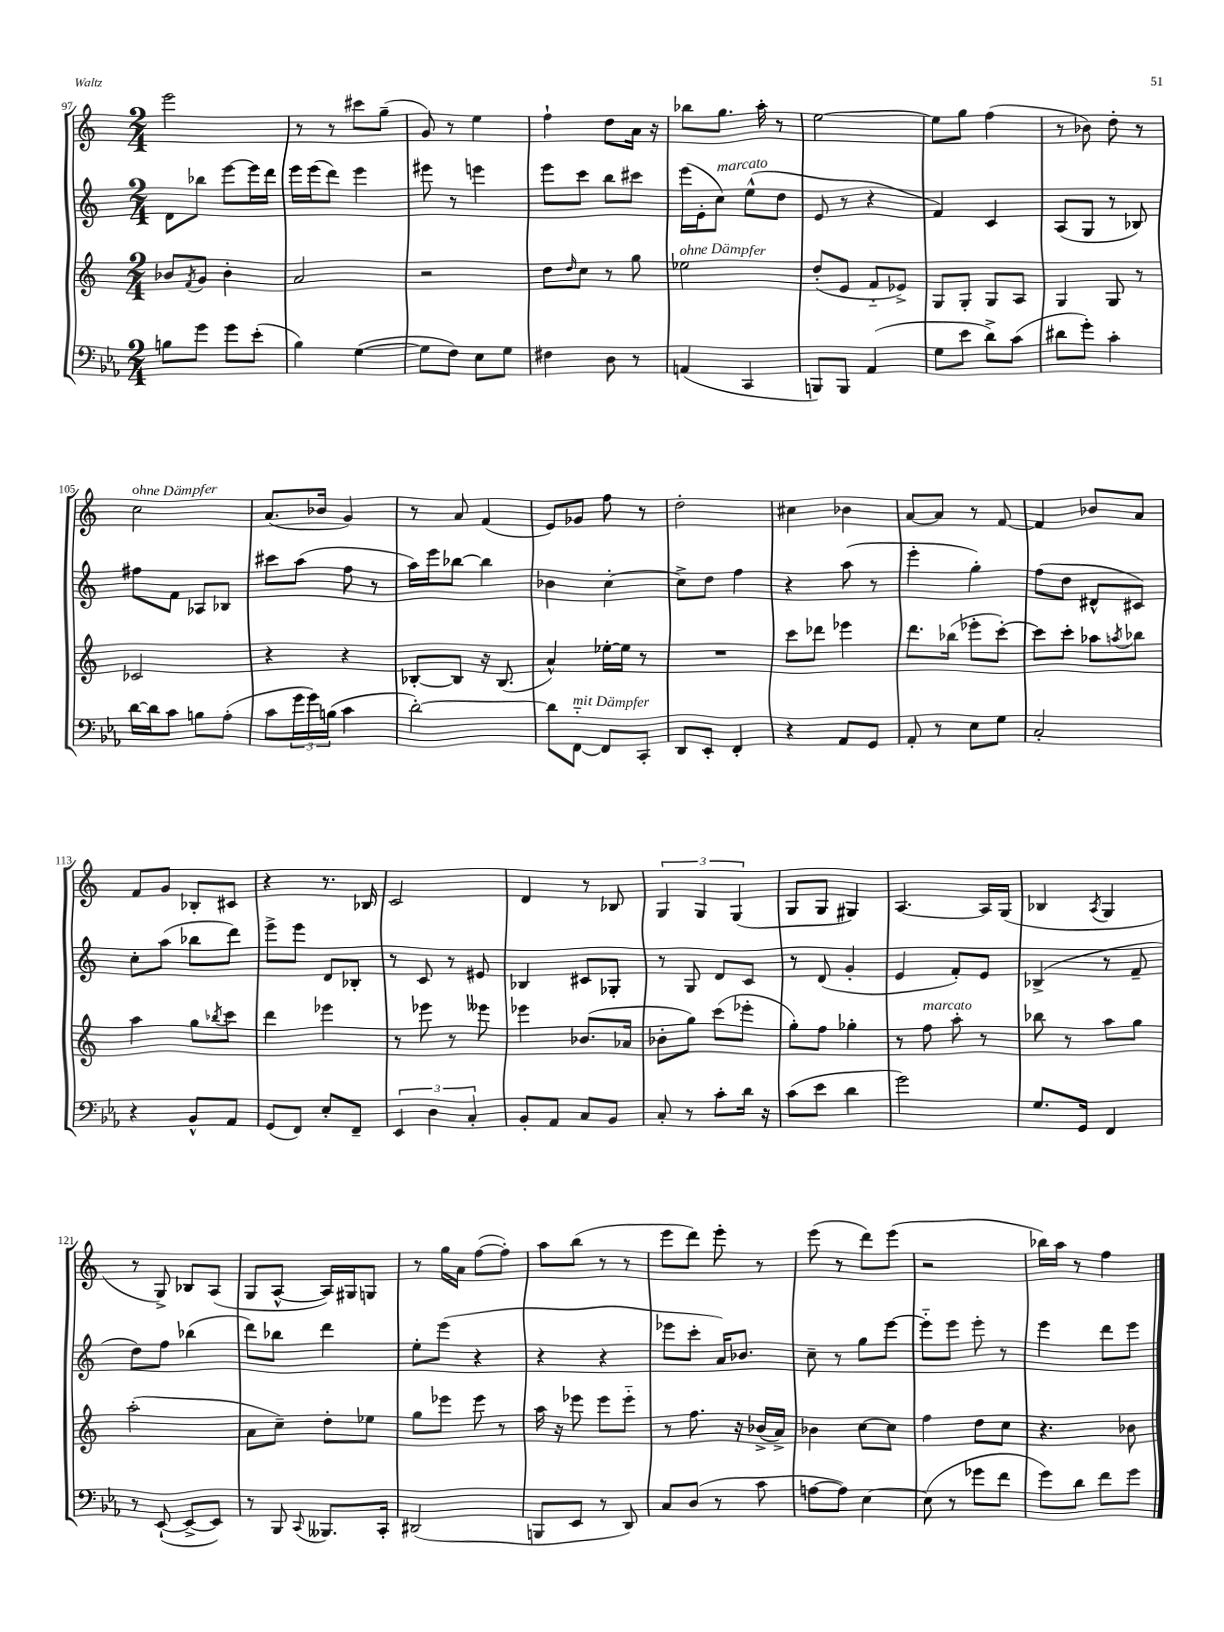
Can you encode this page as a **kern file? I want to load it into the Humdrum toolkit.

**kern	**kern	**kern	**kern
*part4	*part3	*part2	*part1
*staff4	*staff3	*staff2	*staff1
*clefF4	*clefG2	*clefG2	*clefG2
*k[b-e-a-]	*k[]	*k[]	*k[]
*M2/4	*M2/4	*M2/4	*M2/4
=97	=97	=97	=97
8Bn\L	8b-X/L	8d\L	2eee\
.	8qf/	.	.
8g\J	8g/J	8bb-X\J	.
8g\L	4b-'\	[8eee\L	.
(8e-'\J	.	16eee\L]	.
.	.	16ddd\JJ	.
=98	=98	=98	=98
4B-\)	2a/	16eee\LL	8r
.	.	(16eee\J	.
.	.	8ddd\J)	8r
([4G\	.	4eee\	8ccc#X\L
.	.	.	(8gg~\J
=99	=99	=99	=99
8G\L]	2r	8eee#X\	8g/)
8F\J)	.	8r	8r
8E-\L	.	4eeen\	4ee\
8G\J	.	.	.
=100	=100	=100	=100
4F#X\	8dd\L	8eee\L	4ff`\
.	16qqdd/	.	.
.	8cc\J	8ccc\J	.
8D\	8r	8bb\L	8dd\L
8r	8gg\	8ccc#X\J	16a\Jk
.	.	.	16r
=101	=101	=101	=101
!	!LO:TX:a:i:t=ohne Dämpfer	!	!
(4AAn/	2ee-X\	(16eee\LL	8bb-X\L
.	.	16e'\J	.
!	!	!LO:TX:a:i:t=marcato	!
.	.	8cc\J)	8.gg\J
4CC/	.	(8ee^^\L	.
.	.	.	16aa'\
.	.	8dd\J	8r
=102	=102	=102	=102
8BBBn/L)	(8dd'/L	8e/	[2ee\
8BBB/J	8e/J	8r	.
(4AA-/	8f/L	4r	.
.	8e-X^/J)	.	.
=103	=103	=103	=103
8G\L	8G/L	4f/)	8ee\L]
8e-\J	8G'/J	.	8gg\J
8d^\L)	8G/L	4c/	(4ff\
(8c\J	8A/J	.	.
=104	=104	=104	=104
8d#X\L	4G/	(8A/L	8r
8g'\J)	.	8G/J	8b-X\)
4c'\	8G/	8r	8dd'\
.	8r	8B-X/)	8r
!!LO:LB:g=z
=105	=105	=105	=105
!	!	!	!LO:TX:a:i:t=ohne Dämpfer
[16d\LL	2c-X/	8ff#X\L	2cc\
16d\J]	.	.	.
8c\J	.	8f\J	.
8Bn\L	.	8A-X/L	.
(8A-'\J	.	8B-X/J	.
=106	=106	=106	=106
8c\L	4r	8ccc#X\L	(8.a/L
24g\L	.	(8aa\J	.
24g\)	.	.	.
.	.	.	16b-X/Jk
(24Bn\JJ	.	.	.
4c\	4r	8ff\	4g/)
.	.	8r	.
=107	=107	=107	=107
[2d'\)	[8B-X'/L	16aa\LL)	8r
.	.	16eee\J	.
.	8B-/J]	[8bb-X\J	8a/
.	16r	4bb-\]	(4f/
.	(8.B-/	.	.
=108	=108	=108	=108
8d\L]	4a^^/)	4b-X\	8e/L)
!LO:TX:a:i:t=mit Dämpfer	!	!	!
[8FF\J	.	.	8g-X/J
8FF/L]	[16ee-X'\LL	[4cc'\	8ff\
.	16ee-\JJ]	.	.
8CC'/J	8r	.	8r
=109	=109	=109	=109
8DD/L	2r	8cc^\L]	2dd'\
8EE-'/J	.	8dd\J	.
4FF'/	.	4ff\	.
=110	=110	=110	=110
4r	8ccc\L	4r	4cc#X\
.	8ddd-X\J	.	.
8AA-/L	4eee-X\	(8aa\	4b-X\
8GG/J	.	8r	.
=111	=111	=111	=111
8AA-'/	8.ddd\L	4eee'\	[8a/L
8r	.	.	8a/J]
.	(16bb-X\Jk	.	.
8E-\L	8eee-X'\L	4gg'\)	8r
8G\J	[8ccc'\J)	.	[8f/
=112	=112	=112	=112
2C'/	8ccc\L]	(8ff\L	4f/]
.	8ccc'\J	8dd\J	.
.	8aa-X\L	8d#X^^/L	8b-X/L
.	8qaan/	.	.
.	8bb-X\J	8c#X/J)	8a/J
!!LO:LB:g=z
=113	=113	=113	=113
4r	4aa\	8cc'\L	8f/L
.	.	(8aa\J	8g/J
8BB-^^/L	8gg\L	8bb-X\L	8B-X'/L
.	8qbb-X/	.	.
8AA-/J	8ccc\J	8ddd\J)	8c#X/J
=114	=114	=114	=114
(8GG/L	4ddd\	8eee^\L	4r
8FF/J)	.	8eee\J	.
8E-'/L	4eee-X\	8d/L	8.r
8FF~/J	.	8B-X'/J	.
.	.	.	16B-X/
=115	=115	=115	=115
6EE-/	8r	8r	2c/
.	8eee-X\	8c/	.
6D\	.	.	.
.	8r	8r	.
6C'/	.	.	.
.	8eee--X\	8e#X/	.
=116	=116	=116	=116
8BB-'/L	4eee-X\	4B-X/	4d/
8AA-/J	.	.	.
8C/L	(8.b-X/L	8c#X/L	8r
8BB-/J	.	8G-X'/J	8B-X/
.	16a-X/Jk	.	.
=117	=117	=117	=117
8C'/	8b-X'\L	8r	6G/
8r	8gg\J)	8G/	.
.	.	.	6G/
8c'\L	(8ccc\L	8d/L	.
.	.	.	(6G/
16d\Jk	8eee-X'\J	8c/J	.
16r	.	.	.
=118	=118	=118	=118
(8c\L	8gg'\L)	8r	8G/L
8e-\J	8ff\J	(8d/	8G/J
4d\	4gg-X'\	4g'/	4G#X/)
=119	=119	=119	=119
2g\)	8r	4e/	[4.A/
!	!LO:TX:a:i:t=marcato	!	!
.	8ff\	.	.
.	8aa'\	8f'/L)	.
.	8r	8e/J	16A/LL]
.	.	.	(16G/JJ
=120	=120	=120	=120
8.G/L	8bb-X\	(4B-X^/	4B-X/
.	8r	.	.
16GG/Jk	.	.	.
.	.	.	8qA/
4FF/	8aa\L	8r	4G/
.	8gg\J	8f~/	.
!!LO:LB:g=z
=121	=121	=121	=121
8r	(2aa'\	8dd\L)	8r
([8EE-`/	.	8ff\J	8G^/)
8EE-^/L_	.	(4bb-X\	8B-X/L
8EE-/J])	.	.	(8A/J
=122	=122	=122	=122
8r	8a\L	8ddd\L)	8G/L
8BBB-/	8cc~\J)	8bb-X\J	[8A^^/J
8qqCC/	.	.	.
8.BBB--X/L	8dd'\L	4ddd\	16A/LL])
.	.	.	16G#X/J
.	8ee-X\J	.	8Gn/J
16CC'/Jk	.	.	.
=123	=123	=123	=123
(2DD#X/	8gg\L	8ee'\L	8r
.	8eee-X\J	(8eee\J	16gg\LL
.	.	.	16a\JJ
.	8eee-\	4r	([8ff\L
.	8r	.	8ff'\J])
=124	=124	=124	=124
8BBBn/L	16aa\	4r	8aa\L
.	16r	.	.
8EE-/J	8eee-X\	.	(8bb\J
8r	8eee-\L	4r	8r
8DD/)	8eee-\J	.	8r
=125	=125	=125	=125
8C/L	8r	8eee-X\L	8eee\L
(8D/J	8.ff\	8ccc'\J	8ddd\J)
8r	.	16a/KL)	8eee'\
.	16r	8.b-X/J	.
8c\	(16b-X^/LL	.	8r
.	16a^/JJ)	.	.
=126	=126	=126	=126
[8An\L	4b-X\	8cc~\	(8eee\
8A\J])	.	8r	8r
[4E-\	[8cc\L	8gg\L	8ddd\L)
.	8cc\J]	[8eee\J	(8eee\J
=127	=127	=127	=127
(8E-\]	4ff\	8eee\L]	2r
8r	.	8eee\J	.
8g-X\L	8dd\L	8eee'\	.
8f\J	8cc\J	8r	.
=128	=128	=128	=128
8g\L)	4.r	4eee\	16bb-X\LL)
.	.	.	16aa\JJ
8d\J	.	.	8r
8f\L	.	8ddd\L	4ff\
8g\J	8b-X\	8eee\J	.
==	==	==	==
*-	*-	*-	*-
